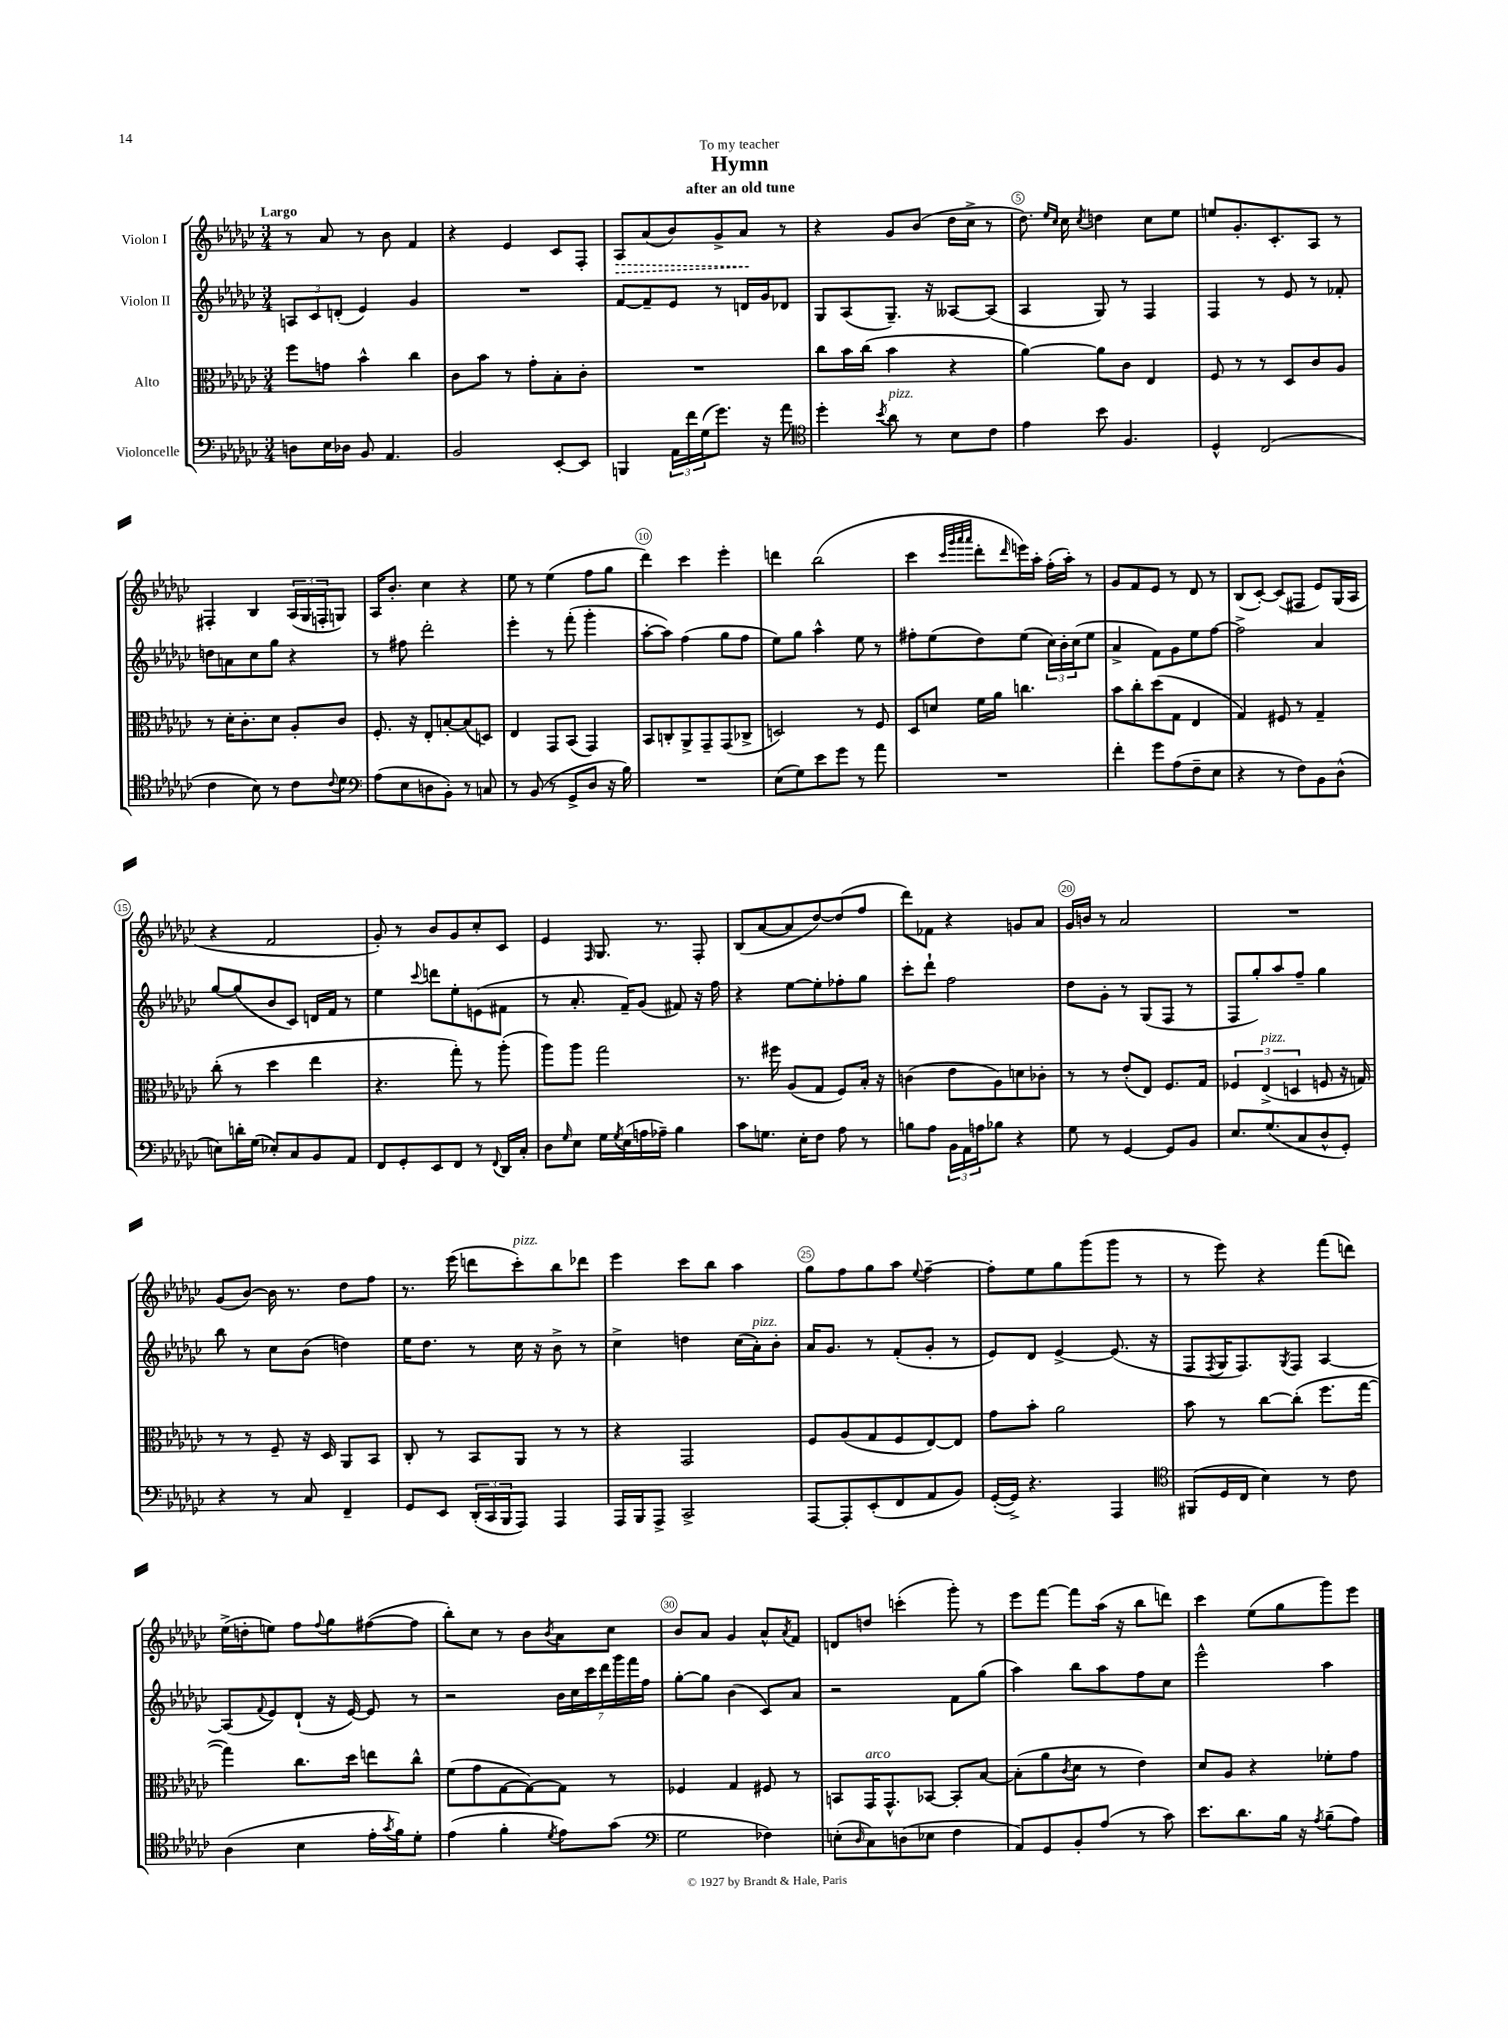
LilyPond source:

\header { title = "Hymn" subtitle = "after an old tune" dedication = "To my teacher" }
<<
\new StaffGroup <<
\new Staff = "s0" \with { instrumentName = "Violon I" } {
    \clef treble \key ges \major \numericTimeSignature \time 3/4 \tempo "Largo"
    r8 aes'8 r8 bes'8 f'4 |
    r4 ees'4 ces'8 f8-. |
    \once \override Hairpin.style = #'dashed-line aes8\> aes'8( bes'8) ges'8-> aes'8\! r8 |
    r4 ges'8 bes'8( des''16 ces''16-> r8 |
    des''8.) \grace { ees''16 ces''16 } ces''16 \acciaccatura { ces''8 } d''4 ces''8 ees''8 |
    e''8 ges'8.-. ces'8.-. aes8 r8 |
    fis4-. bes4 \tuplet 3/2 { aes16( ges16 f16-. } g8) |
    aes16 bes'8.-. ces''4 r4 |
    ees''8 r8 ees''4( f''8 ges''8 |
    des'''4) ces'''4 ees'''4-. |
    d'''4 bes''2( |
    ces'''4 \grace { ces'''32 ges'''32 aes'''32 aes'''32 } des'''8-. \grace { des'''16 } e'''16) aes''16-. f''16-.( aes''16-.) r8 |
    ges'8 f'8 ees'8 r8 des'8 r8 |
    bes8( ces'8~-.) ces'8( fis8 ees'8) ges16( aes16 |
    r4 f'2 |
    ges'8-.) r8 bes'8 ges'8 ces''8-. ces'8 |
    ees'4 \grace { f16 } ges8. r8. f8-. |
    bes8( aes'8~ aes'8 des''8~) des''8( f''8 |
    des'''8) fes'8 r4 g'8 aes'8 |
    ges'16 b'16 r8 aes'2 |
    R2. |
    ges'8( bes'8~) bes'16 r8. des''8 f''8 |
    r8. ees'''16( d'''8 ces'''8-.^\markup { \italic "pizz." }) bes''8 des'''8 |
    ees'''4 ces'''8 bes''8 aes''4 |
    ges''8 f''8 ges''8 aes''8 \appoggiatura { ees''8 } f''4~-- |
    f''8-. ees''8 ges''8 ges'''8( ges'''8 r8 |
    r8 ees'''8) r4 f'''8( d'''8) |
    ees''16->( d''16-. e''8) f''8 \appoggiatura { f''8 } ges''8 fis''8~( fis''8 |
    bes''8-.) ces''8 r8 bes'8 \acciaccatura { bes'8 } aes'8 ces''8 |
    bes'8 aes'8 ges'4 aes'8-^ \acciaccatura { aes'8 } f'8 |
    d'8 d''8 c'''4-.( ges'''8-.) r8 |
    ees'''8 f'''8~ f'''8 aes''16( r16 bes''8 d'''8) |
    ces'''4 ees''8( ges''8 ges'''8) ees'''8 \bar "|." |
}
\new Staff = "s1" \with { instrumentName = "Violon II" } {
    \clef treble \key ges \major \numericTimeSignature \time 3/4
    \tuplet 3/2 { a8 ces'8 d'8-.( } ees'4) ges'4 |
    R2. |
    f'8~ f'8-- ees'8 r8 d'16 ges'16 des'8 |
    ges8 aes8( ges8.--) r16 aeses8~ aeses8( |
    aes4 ges8) r8 f4 |
    f4 r8 ees'8 r8 fes'8-. |
    d''8 a'8 ces''8 ges''8 r4 |
    r8 fis''8 des'''2-. |
    ees'''4-. r8 f'''8-.( ges'''4-. |
    aes''8~-. aes''8) f''4( ges''8 f''8 |
    ees''8) ges''8 aes''4-^ ees''8 r8 |
    fis''8-. ees''8( des''8) ees''8( \tuplet 3/2 { ces''16) bes'16-. ces''16( } ees''8 |
    aes'4-> f'8) ges'8 ees''8 f''8~ |
    f''2-> aes'4 |
    ges''8~ ges''8( bes'8 ces'8) d'16 f'16 r8 |
    ees''4 \appoggiatura { ces'''8 } d'''8 ees''8-. e'8( fis'8 |
    r8 aes'8.-. f'16--) ges'8( fis'8) r16 f''16 |
    r4 ees''8~ ees''8-. fes''8-. ges''8 |
    ces'''8-. des'''8-! f''2 |
    des''8 ges'8-. r8 ges8( f8 r8 |
    f8 ges''8-.) aes''8 f''8-- ges''4 |
    bes''8 r8 ces''8 bes'8( d''4) |
    ees''16 des''8. r8 ces''16 r16 bes'8-> r8 |
    ces''4-> d''4 ces''16( aes'16-.^\markup { \italic "pizz." }) bes'8-. |
    aes'16 ges'8. r8 f'8-.( ges'8-. r8 |
    ees'8) des'8 ees'4~-> ees'8.( r16 |
    f8 \acciaccatura { f8 } ges16 f8.) \acciaccatura { ges8 } f8 aes4~ |
    aes8( \appoggiatura { f'8 } ees'8) des'8-!( r16 ees'16~) ees'8 r8 |
    r2 \tuplet 7/4 { bes'16 ces''16 ces'''16 des'''16 ges'''16 f'''16 f''16 } |
    ges''8~-. ges''8 bes'4( ces'8) aes'8 |
    r2 f'8 ges''8( |
    aes''4) bes''8 aes''8 f''8 ces''8 |
    ees'''2-^ aes''4 \bar "|." |
}
\new Staff = "s2" \with { instrumentName = "Alto" } {
    \clef alto \key ges \major \numericTimeSignature \time 3/4
    f''8 g'8 bes'4-^ ces''4 |
    ces'8 bes'8 r8 ges'8-. bes8-. ces'8-. |
    R2. |
    ces''8 bes'16 ces''16( bes'4 r4 |
    aes'4~) aes'8 ces'8 ees4 |
    f8 r8 r8 des8 ces'8 aes8 |
    r8 des'16-. ces'8.-. des'8 aes8-. ces'8 |
    f8.-. r16 ees8-. b8~-. b8( d8) |
    ees4 ges,8 bes,8( ges,4) |
    bes,8 c8-. aes,8-> ges,8-- ges,8( ces8-> |
    d2) r8 f8 |
    des8 d'8 f'16 aes'16 c''4. |
    bes'8 ces''8-. des''8( ges8 ees4 |
    ges4) fis8 r8 ges4-- |
    ces''8-.( r8 des''4 ees''4 |
    r4. ges''8-.) r8 aes''8-.( |
    aes''8) aes''8 ges''2 |
    r8. fis''16 aes8( ges8 f8) bes16-. r16 |
    c'4( ees'8 aes8) d'8 ces'8-. |
    r8 r8 ees'8-.( ees8) f8. ges16 |
    \tuplet 3/2 { fes4 ees4->^\markup { \italic "pizz." }( d4 } f8 r16 g16) |
    r8 r8 f8-- r16 des16 aes,8 bes,8 |
    ces8-. r8 bes,8 aes,8 r8 r8 |
    r4 ges,2 |
    f8 aes8( ges8 f8 ees8~) ees8 |
    ges'8 bes'8-. aes'2 |
    bes'8 r8 ces''8~ ces''8-.( f''8. ges''16~ |
    ges''4) ces''8. des''16 e''8 ces''8-^ |
    f'8( ges'8 ges8~ ges8~) ges8 r8 |
    fes4 ges4 fis8 r8 |
    b,8 ges,16^\markup { \italic "arco" } ges,8.-^ bes,8~ bes,8-. bes8~ |
    bes8-.( aes'8 \acciaccatura { ces'8 } des'8 r8 ees'4) |
    des'8 aes8 r4 fes'8-. ges'8 \bar "|." |
}
\new Staff = "s3" \with { instrumentName = "Violoncelle" } {
    \clef bass \key ges \major \numericTimeSignature \time 3/4
    d8 ees16 des16 bes,8 aes,4. |
    bes,2 ees,8~-. ees,8 |
    b,,4 \tuplet 3/2 { aes,16 f'16 ges16( } ges'8.) r16 aes'8 |
    \clef tenor des''4-. \acciaccatura { bes'8 } aes'8^\markup { \italic "pizz." } r8 bes8 ces'8 |
    ees'4 bes'8 f4. |
    des4-^ ces2( |
    ces'4 bes8) r8 ces'8 \appoggiatura { ces'8 } des'8 |
    \clef bass aes8( ees8 d8 bes,8-.) r8 c8 |
    r8 bes,8( r8 ges,8-> des8 r16 bes16) |
    R2. |
    ees8( ges8) ees'8 ges'8 r8 aes'8 |
    R2. |
    f'4-. ges'8 aes8( f8-- ees8 |
    r4 r8 f8) bes,8 des8-^( |
    e8) d'16-. ges16( ees8-.) ces8 bes,8 aes,8 |
    f,8 ges,8-. ees,8 f,8 r8 \appoggiatura { f,8 } des,16 ces16-. |
    des8 \grace { ges16 } ees8 ges16 \acciaccatura { ges8 } ees16( a16 aes16--) bes4 |
    ces'8 g8. ees16-. f8 aes8 r8 |
    b8 aes8 \tuplet 3/2 { bes,16 aes,16 a16 } bes8 r4 |
    ges8 r8 ges,4~ ges,8 bes,8 |
    ees8. ges8.( ces8 des8-^ ges,8-.) |
    r4 r8 ces8 f,4-- |
    ges,8 ees,8 \tuplet 3/2 { des,16-.( ces,16 bes,,16 } aes,,8) aes,,4 |
    aes,,16 bes,,16 aes,,8-> ces,2-> |
    aes,,8~ aes,,8-. ees,8-.( f,8 aes,8 bes,8) |
    ges,16~-.( ges,16->) r4. aes,,4 |
    \clef tenor fis,8( des16 ces16 bes4) r8 ces'8 |
    aes4( bes4 ees'16-. \acciaccatura { ges'8 } f'16) des'8-. |
    ees'4( f'4-. \acciaccatura { des'8 } ees'8) ges'8( |
    \clef bass ges2 fes4) |
    e8-.( \grace { des16 } ces8) d8( ees8 f4 |
    aes,8) ges,8 bes,8-. aes8( r8 ces'8) |
    ees'8. des'8. bes16 r16 \acciaccatura { aes8 } bes8--( aes8) \bar "|." |
}
>>
>>
\layout { \context { \Score \override BarNumber.break-visibility = ##(#f #t #t) barNumberVisibility = #(every-nth-bar-number-visible 5) \override BarNumber.stencil = #(make-stencil-circler 0.1 0.3 ly:text-interface::print) } }
